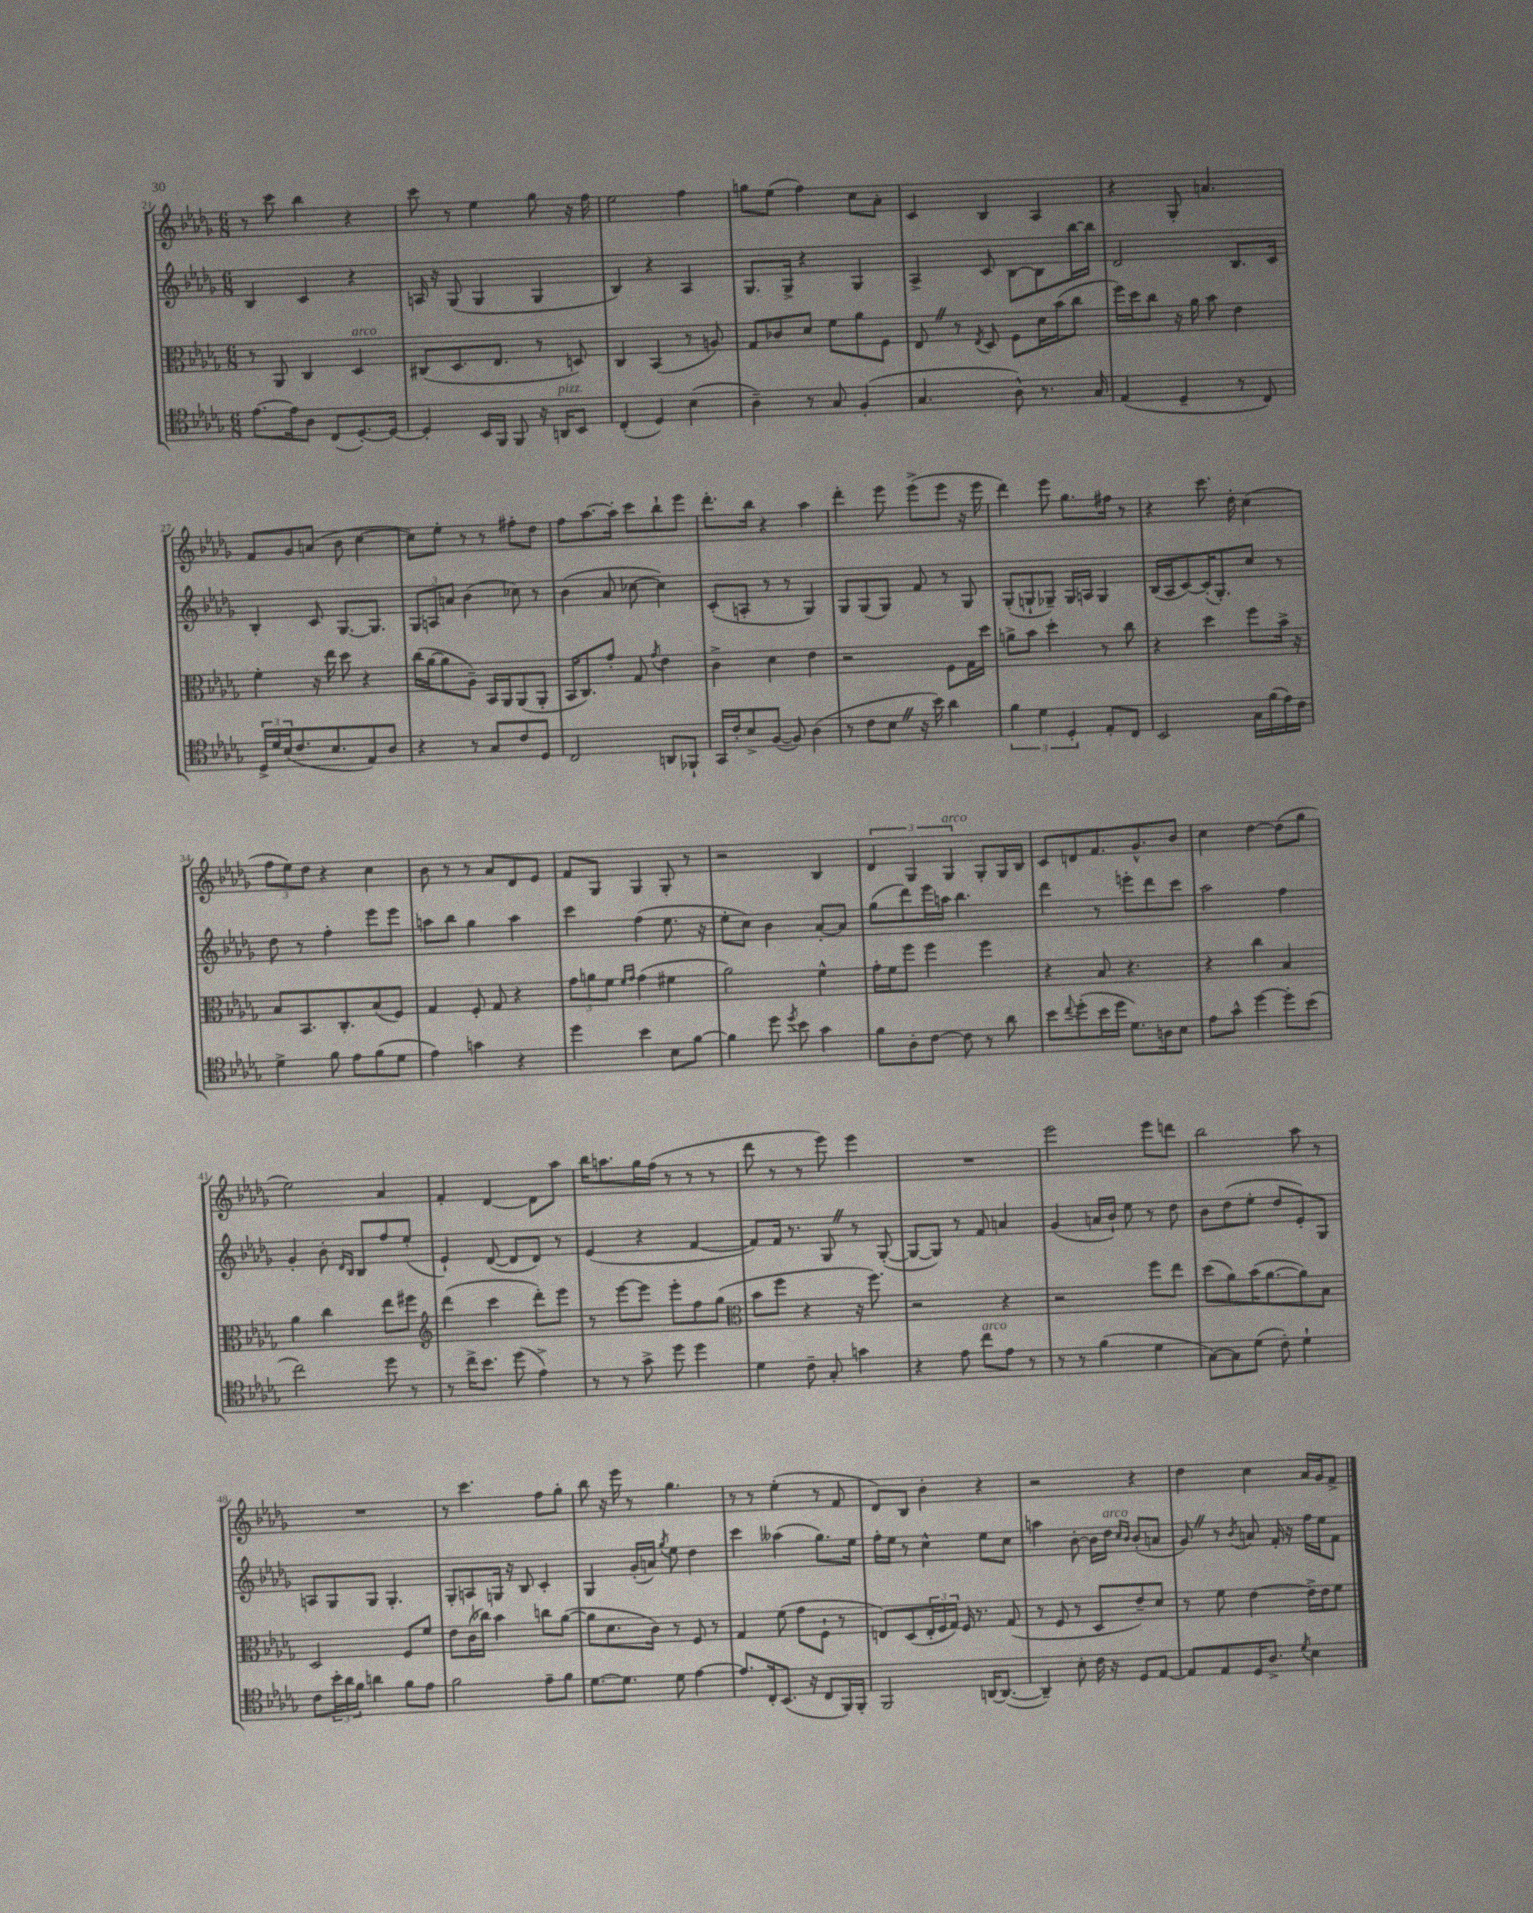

**kern	**kern	**kern	**kern
*staff4	*staff3	*staff2	*staff1
*clefC4	*clefC3	*clefG2	*clefG2
*k[b-e-a-d-g-]	*k[b-e-a-d-g-]	*k[b-e-a-d-g-]	*k[b-e-a-d-g-]
*M6/8	*M6/8	*M6/8	*M6/8
[8.e-	8r	4B-	8r
.	8AA-	.	8ccc
16e-]	.	.	.
8A-	4C	4c	4bb-
(8C	.	.	.
[8.D-')	4D-	4r	4r
16D-_	.	.	.
=	=	=	=
4D-']	(8C#	16A	8ccc
.	.	16r	.
.	8.D-	(8G-	8r
16BB-	.	4G-	4ee-
16FF	8.E-	.	.
8FF	.	.	.
16r	8r	4G-	8gg-
16AA	.	.	.
8BB-	8D)	.	16r
.	.	.	16ff
=	=	=	=
(4C'	4C	4B-)	2ee-
4D-)	(4BB-	4r	.
(4B-	8r	4A-	4ff
.	8A)	.	.
=	=	=	=
4A-~)	8G-	8.G-	8gg
.	8c-	.	(8ee-
.	.	16G-^	.
8r	8d-	4r	4ff)
8G-	8f	.	.
(4F'	8a-	4G-	8cc
.	8F	.	8a-'
=	=	=	=
4.G-	8E-	4A-^	4c
.	8r	.	.
.	8qE-	.	.
.	8D-	8c	4B-
8A-^^)	8F	[8B-	.
8.r	16d-	8B-]	4A-
.	(16b-	.	.
.	8cc	[16bb-	.
16G-	.	16bb-]	.
=	=	=	=
(4E-	16ff)	2d-	4r
.	16dd-	.	.
.	8cc	.	.
4D-~	16r	.	8G-'
.	16a-	.	.
.	8b-	.	4.a
8r	4e-	8.B-	.
8C)	.	.	.
.	.	16c	.
=	=	=	=
24D-^	4f'	4B-'	8f
24d-	.	.	.
(24B-	.	.	.
8.c	.	.	8g-
.	16r	8c	(8a
8.B-	16ee-	.	.
.	8dd-	[8.G-	8b-
8E-)	4r	.	[4cc
.	.	8.G-]	.
8A-	.	.	.
=	=	=	=
4r	(16cc	12G-	8cc])
.	[16a-	.	.
.	.	12A	.
.	8a-]	.	8ee-'
.	.	12a	.
8r	8A-~)	(4b-	8r
8G-	16BB-	.	8r
.	16AA-	.	.
8c	(8AA-	8cc-)	8ff#'
8D-	8AA-'	8r	8dd-
=	=	=	=
2C	16BB-	(4b-	8ff
.	8.C)	.	.
.	.	.	[8.aa-
.	8g-'	8a-	.
.	.	.	16aa-']
.	8G-	[8cc-	8ccc
.	8qg-	.	.
8AA	4e-	4cc-])	8bb-`
8FF-`	.	.	8eee-
=	=	=	=
16GG-	4c^	(8c'	8.ddd-'
16c'	.	.	.
8B-^	.	8A'	.
.	.	.	16bb-
([8F	4d-	8r	4r
8F])	.	8r	.
(4A-	4e-	4G-)	4aa-
=	=	=	=
8r	2r	8G-	4ddd-'
8c	.	(8G-	.
8B-	.	8G-)	8eee-
16r	.	8f	(8eee-^
16b-)	.	.	.
4a-	8F	8r	8eee-
.	16G-	8G-	16r
.	16dd-	.	16eee-
=	=	=	=
6f	8a^	(8G-'	4ddd-)
.	8b-	8G`	.
6d-	.	.	.
.	4dd-'	8G-~)	8eee-
6D-'	.	.	.
.	.	16G-	8.gg-
.	.	16A	.
8E-'	8r	4G-	.
.	.	.	16ff#
8C	8cc	.	8r
=	=	=	=
2BB-	4r	(16B-	4r
.	.	16A-	.
.	.	[8c)	.
.	4dd-	(16c']	8.ccc
.	.	8.G-')	.
.	.	.	16dd-'
16G-	8ff	8cc	(4cc
(16f	.	.	.
16e-)	16b-^	8r	.
16c	16r	.	.
=	=	=	=
4d-^	8B-	8dd-	12ff
.	.	.	12ee-)
.	8.BB-	8r	.
.	.	.	12dd-
8f	.	4ff'	4r
.	8.C'	.	.
8e-	.	.	.
(8f	(8B-	8eee-	4cc
8d-	8F)	8eee-	.
=	=	=	=
4e-)	4G-	8aa	8b-
.	.	8bb-	8r
4g	8F'	4gg-	8r
.	8G-	.	8a-
4r	4r	4aa	8d-
.	.	.	8e-
=	=	=	=
4dd-	12g-	4ccc	8f
.	12a	.	.
.	.	.	8G-
.	12f	.	.
.	16qqf	.	.
.	16qqg-	.	.
4b-	(4g-	(4ff	4G-
8B-	4f#	8.ee-	8G-'
[8f	.	.	8r
.	.	16r	.
=	=	=	=
4f]	2a-)	8ee-'	2r
.	.	8cc)	.
8dd-	.	4b-	.
8qdd-	.	.	.
8b-	.	.	.
4g-	4f^^	[8a-'	4B-
.	.	8a-]	.
=	=	=	=
8f	16g-'	(8gg-	6d-
.	16f	.	.
8A-'	8ff	8ddd-)	.
.	.	.	6G-
[8c	4ff	16eee-	.
.	.	16aa	.
.	.	.	6G-
8c]	.	4.bb-	.
8r	4ff	.	8G-'
8a-	.	.	16G-
.	.	.	16B-
=	=	=	=
8b-	4r	4ddd-	8c
8qqcc	.	.	.
(8dd-'	.	.	8d
16b-	8B-	8r	8.f
16dd-	.	.	.
8.d-)	4.r	8eee'	.
.	.	.	8.g-^^
.	.	8ddd-	.
16A	.	.	.
8B-	.	8ccc	8b-
=	=	=	=
8e-	4r	2aa-	4cc
8g-^^	.	.	.
[4dd-	4cc	.	[4dd-
8dd-']	4B-	4ff	(8dd-]
(8b-	.	.	8gg-
=	=	=	=
2cc)	4a-	4g-'	2ee-)
.	4cc	8b-'	.
.	.	16qqd-	.
.	.	16qqB-	.
.	.	8B-	.
8dd-	8ee-	8ff	4a-
8r	8ff#	(8ee-'	.
=	=	=	=
*	*clefG2	*	*
8r	(4ddd-	4e-`)	4f'
16cc^	.	.	.
8.b-	.	.	.
.	4ccc	([8d-	[4d-
(8dd-	.	8d-]	.
4e-^)	8ddd-')	8d-)	8d-]
.	8eee-	8r	8aa-
=	=	=	=
8r	8r	(4e-	16bb-
.	.	.	8.aa
8r	[8eee-	.	.
8g-^	8eee-]	4r	16gg-
.	.	.	(16ff
8dd-	8eee-'	.	8r
4dd-	8ff	[4f	8r
.	(8gg-	.	8r
=	=	=	=
*	*clefC3	*	*
4d-	8b-	8f])	8ddd-
.	8ff	16f	8r
.	.	8.r	.
8c~	4r	.	8r
8G-'	.	8G-	8eee-)
4g	16r	8r	4eee-
.	8.ff)	.	.
.	.	([8G-'	.
=	=	=	=
4r	2r	8G-_	2.r
.	.	8G-])	.
8e-	.	8r	.
8cc	.	8f	.
8e-	4r	4a	.
8r	.	.	.
=	=	=	=
8r	2r	(4g-	2eee-
8r	.	.	.
(4f	.	16a	.
.	.	16b-`)	.
.	.	8ee-	.
4d-	8ff	8r	8eee-
.	8ee-	8dd-	8ddd
=	=	=	=
[8G-)	(8dd-	8b-	2bb-
8G-]	8a-)	(8dd-	.
(8d-	(16b-	8ee-'	.
.	[8.a-	.	.
8c')	.	8dd-	.
4d-`	8a-])	8e-')	8aa-
.	8B-	8G-	8r
=	=	=	=
8c	2D-	8A	2.r
24b-'	.	8G-	.
24a-	.	.	.
24f	.	.	.
4a	.	8G-	.
.	.	4.G-'	.
8f	8F	.	.
8e-	8f	.	.
=	=	=	=
2f	8e-	8G-'	8r
.	(16c	8A	4.ccc
.	16cc-)	.	.
.	4b-	16G	.
.	.	16r	.
.	.	8B-	.
8e-~	8cc	4c'	8ff
8f	([8a-	.	8gg-'
=	=	=	=
[8.d-	8a-]	4G-	8bb-
.	8.d-	.	16r
8.d-]	.	.	16eee-
.	.	(16g-'	8r
.	16c)	16a)	.
.	.	8qgg-	.
8d-	8r	8ee-	4.gg-
[4e-	8F	4dd-	.
.	8r	.	.
=	=	=	=
8.e-]	4G-	4ccc	8r
.	.	.	8r
16C'	.	.	.
(8.BB-	(8f	(4aa--	(4ee-'
.	8g-	.	.
16r	.	.	.
8C	8F`	8.gg-)	8r
16FF)	8r	.	8f
16FF'	.	16ee-	.
=	=	=	=
2FF	8E)	16ff'	8d-)
.	.	16ee-	.
.	(8D-	8r	8B-
.	24E'	4cc^^	4b-'
.	24F	.	.
.	24G-)	.	.
.	16F	.	.
.	8.r	.	.
[16AA	.	8ee-	4r
(8.AA_	.	.	.
.	(8G-	8cc	.
=	=	=	=
4AA~])	8r	4aa	2r
.	8F	.	.
8B-'	8r	[8b-'	.
16c	8D-	16b-]	.
16r	.	16dd-	.
.	.	16qqcc	.
.	.	16qqb-	.
8D-	8e-~)	(8b-'	4r
[8E-	8d-	8a	.
=	=	=	=
8E-]	8r	8g-)	4dd-
8E-	8f	8r	.
.	.	8qb-	.
16D-	[4e-	8a	4cc
8.A-^	.	.	.
.	.	16f'	.
.	.	16r	.
8qd-	.	.	.
4B-	16e-^]	16ff	16a-
.	16e-	16ee-	16g-
.	8f	8f	8f^
==	==	==	==
*-	*-	*-	*-
